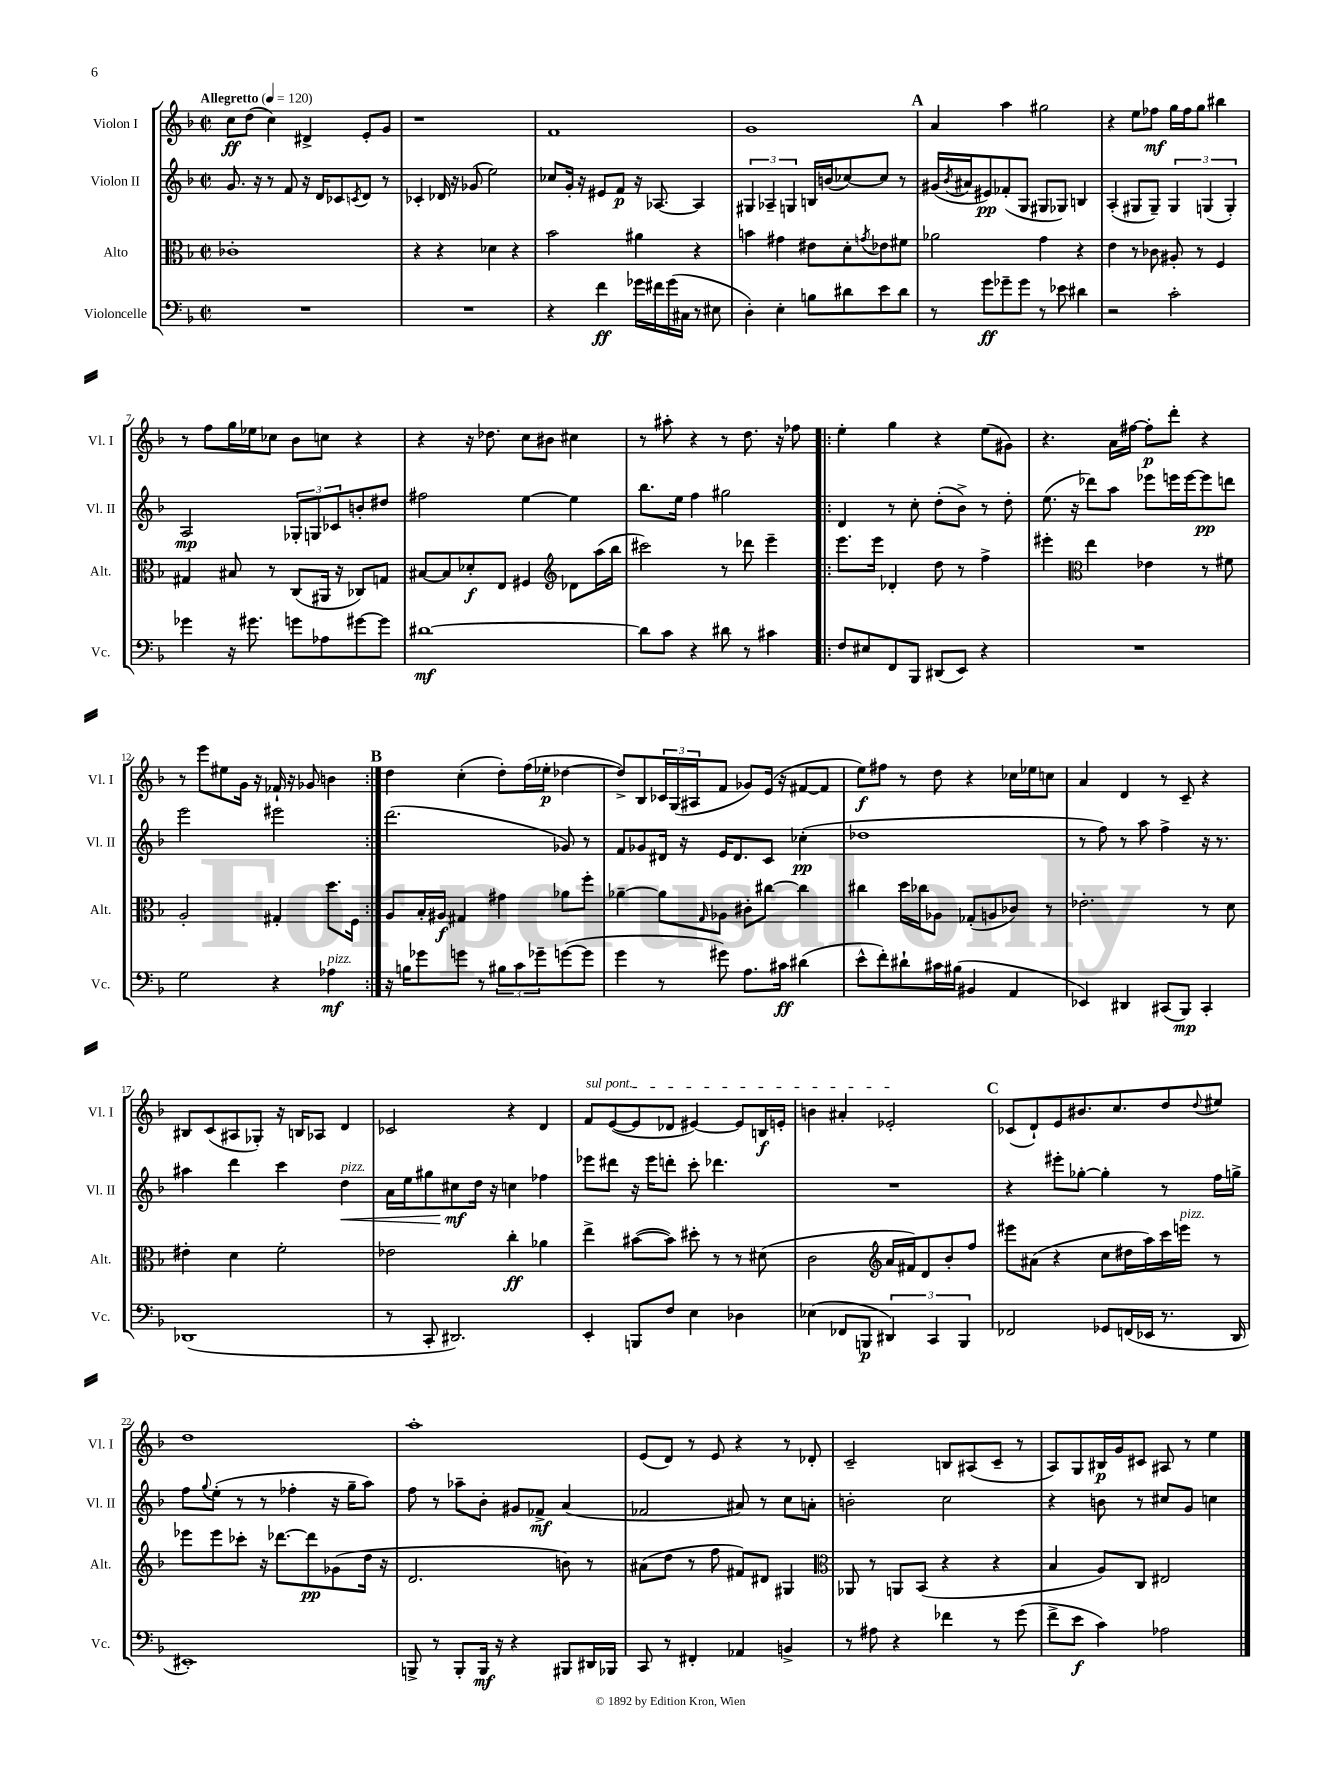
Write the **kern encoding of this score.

**kern	**dynam	**kern	**dynam	**kern	**dynam	**kern	**dynam
*part4	*part4	*part3	*part3	*part2	*part2	*part1	*part1
*staff4	*staff4	*staff3	*staff3	*staff2	*staff2	*staff1	*staff1
*I"Violoncelle	*	*I"Alto	*	*I"Violon II	*	*I"Violon I	*
*I'Vc.	*	*I'Alt.	*	*I'Vl. II	*	*I'Vl. I	*
*clefF4	*	*clefC3	*	*clefG2	*	*clefG2	*
*k[b-]	*	*k[b-]	*	*k[b-]	*	*k[b-]	*
*M2/2	*	*M2/2	*	*M2/2	*	*M2/2	*
*met(c|)	*	*met(c|)	*	*met(c|)	*	*met(c|)	*
*MM120	*	*MM120	*	*MM120	*	*MM120	*
=1	=1	=1	=1	=1	=1	=1	=1
!	!	!	!	!	!	!LO:TX:a:B:t=Allegretto	!
1r	.	1c-X'	.	8.g/	.	8cc\L	ff
.	.	.	.	.	.	(8dd\J	.
.	.	.	.	16r	.	.	.
.	.	.	.	8r	.	4cc\)	.
.	.	.	.	8f/	.	.	.
.	.	.	.	16r	.	4d#X^/	.
.	.	.	.	16d/KL	.	.	.
.	.	.	.	8c-X/	.	.	.
.	.	.	.	8qcn/	.	.	.
.	.	.	.	8d/J	.	8e'/L	.
.	.	.	.	8r	.	8g/J	.
=2	=2	=2	=2	=2	=2	=2	=2
1r	.	4r	.	4c-X'/	.	1r	.
.	.	4r	.	16d-X/	.	.	.
.	.	.	.	16r	.	.	.
.	.	.	.	(8g-X/	.	.	.
.	.	4d-X\	.	2ee\)	.	.	.
.	.	4r	.	.	.	.	.
=3	=3	=3	=3	=3	=3	=3	=3
4r	.	2b-\	.	8cc-X/L	.	1f	.
.	.	.	.	16g'/Jk	.	.	.
.	.	.	.	16r	.	.	.
4f\	ff	.	.	8e#X/L	.	.	.
.	.	.	.	8f/J	p	.	.
16g-X\LL	.	4a#X\	.	16r	.	.	.
16f#X\	.	.	.	[8.A-X/	.	.	.
(16g-\	.	.	.	.	.	.	.
16C#X\JJ	.	.	.	.	.	.	.
8r	.	4r	.	4A-/]	.	.	.
8E#X\	.	.	.	.	.	.	.
=4	=4	=4	=4	=4	=4	=4	=4
4D'\)	.	4bn\	.	6G#X/	.	1g	.
.	.	.	.	6A-X~/	.	.	.
4E'\	.	4g#X\	.	.	.	.	.
.	.	.	.	6Gn/	.	.	.
8Bn\L	.	8e#X\L	.	16Bn/LL	.	.	.
.	.	.	.	(16bn/J	.	.	.
8d#X\	.	8d'\	.	[8cc-X/)	.	.	.
.	.	8qgn/	.	.	.	.	.
8e\	.	8e-X\	.	8cc-/J]	.	.	.
8d#\J	.	8f#X\J	.	8r	.	.	.
!!LO:REH:place=s1:t=A
=5	=5	=5	=5	=5	=5	=5	=5
8r	.	2a-X\	.	(16g#X/LL	.	4a/	.
.	.	.	.	8qb-/	.	.	.
.	.	.	.	16a#X/J	.	.	.
8g\L	ff	.	.	8e#X/)	pp	.	.
8g-X~\	.	.	.	(8f-X'/	.	4aa\	.
8g-\J	.	.	.	8G/J	.	.	.
8r	.	4g\	.	8G#X/L	.	2gg#X\	.
8e-X\	.	.	.	8G-X/J)	.	.	.
4d#X\	.	4r	.	4Bn/	.	.	.
=6	=6	=6	=6	=6	=6	=6	=6
2r	.	4e\	.	(4A'/	.	4r	.
.	.	8r	.	8G#X/L	.	8ee\L	.
.	.	8c-X\	.	8G#~/J)	.	8ff-X\J	mf
2c'\	.	8A#X'/	.	6G#/	.	16gg\LL	.
.	.	.	.	.	.	16ff-\J	.
.	.	8r	.	.	.	8gg\J	.
.	.	.	.	(6Gn/	.	.	.
.	.	4F/	.	.	.	4bb#X\	.
.	.	.	.	6G'/)	.	.	.
!!LO:LB:g=z
=7	=7	=7	=7	=7	=7	=7	=7
4g-X\	.	4G#X/	.	2A/	mp	8r	.
.	.	.	.	.	.	8ff\L	.
16r	.	8B#X/	.	.	.	16gg\L	.
8.g#X\	.	.	.	.	.	16ee-X\J	.
.	.	8r	.	.	.	8cc-X\J	.
8gn\L	.	(8C/L	.	12G-X'/L	.	8b-\L	.
.	.	.	.	12Gn/	.	.	.
8A-X\	.	16AA#X/Jk	.	.	.	8ccn\J	.
.	.	.	.	12c-X/	.	.	.
.	.	16r	.	.	.	.	.
[8g#X\	.	8C-X/L)	.	8bn'/	.	4r	.
8g#\J]	.	8Gn/J	.	8dd#X/J	.	.	.
=8	=8	=8	=8	=8	=8	=8	=8
[1d#X	mf	[8B#X/L	.	2ff#X\	.	4r	.
.	.	8B#/]	.	.	.	.	.
.	.	8d-X'/	f	.	.	16r	.
.	.	.	.	.	.	8.dd-X\	.
.	.	8E/J	.	.	.	.	.
.	.	4F#X/	.	[4ee\	.	8cc\L	.
.	.	.	.	.	.	8b#X\J	.
*	*	*clefG2	*	*	*	*	*
.	.	8d-X\L	.	4ee\]	.	4cc#X\	.
.	.	(16aa\L	.	.	.	.	.
.	.	16bb-\JJ	.	.	.	.	.
=9	=9	=9	=9	=9	=9	=9	=9
8d#\L]	.	2ccc#X\)	.	8.bb-\L	.	8r	.
8c\J	.	.	.	.	.	8aa#X'\	.
.	.	.	.	16ee\Jk	.	.	.
4r	.	.	.	4ff\	.	4r	.
8d#X\	.	8r	.	2gg#X\	.	8r	.
8r	.	8ddd-X\	.	.	.	8.dd\	.
4c#X\	.	4eee~\	.	.	.	.	.
.	.	.	.	.	.	16r	.
.	.	.	.	.	.	8ff-X\	.
=10!|:	=10!|:	=10!|:	=10!|:	=10!|:	=10!|:	=10!|:	=10!|:
8F/L	.	8.eee\L	.	4d/	.	4ee'\	.
8E#X/	.	.	.	.	.	.	.
.	.	16eee\Jk	.	.	.	.	.
8FF/	.	4d-X'/	.	8r	.	4gg\	.
8BBB-/J	.	.	.	8cc'\	.	.	.
(8DD#X/L	.	8dd\	.	(8dd'\L	.	4r	.
8EE/J)	.	8r	.	8b-^\J)	.	.	.
4r	.	4ff^\	.	8r	.	(8ee\L	.
.	.	.	.	8dd'\	.	8g#X\J)	.
=11	=11	=11	=11	=11	=11	=11	=11
1r	.	4eee#X'\	.	(8.ee\	.	4.r	.
.	.	.	.	16r	.	.	.
*	*	*clefC3	*	*	*	*	*
.	.	4ee\	.	8ddd-X\L)	.	.	.
.	.	.	.	8aa\J	.	16a\LL	.
.	.	.	.	.	.	[16ff#X\JJ	.
.	.	4e-X\	.	8eee-X\L	.	8ff#'\L]	p
.	.	.	.	16eeen\L	.	8ddd'\J	.
.	.	.	.	[16eee\J	.	.	.
.	.	8r	.	8eee\]	pp	4r	.
.	.	8f#X\	.	8dddn\J	.	.	.
!!LO:LB:g=z
=12	=12	=12	=12	=12	=12	=12	=12
2G\	.	2A'/	.	2eee\	.	8r	.
.	.	.	.	.	.	8eee\L	.
.	.	.	.	.	.	8ee#X\	.
.	.	.	.	.	.	16g\Jk	.
.	.	.	.	.	.	16r	.
4r	.	4G#X'/	.	2eee#X\	.	16f-X`/	.
.	.	.	.	.	.	16r	.
.	.	.	.	.	.	8g-X/	.
!LO:TX:a:i:t=pizz.	!	!	!	!	!	!	!
4A-X\	mf	8.dd\L	.	.	.	4bn\	.
.	.	16F\Jk	.	.	.	.	.
!!LO:REH:place=s1:t=B
=13:|!	=13:|!	=13:|!	=13:|!	=13:|!	=13:|!	=13:|!	=13:|!
16r	.	8A/L	.	(2.ddd\	.	4dd\	.
16Bn\KL	.	.	.	.	.	.	.
8g-X\	.	16B-'/L	.	.	.	.	.
.	.	16A#X/JJ	f	.	.	.	.
8gn\J	.	4G#X/	.	.	.	(4cc'\	.
8r	.	.	.	.	.	.	.
12B#X\L	.	4g#X\	.	.	.	8dd'\L)	.
12c\	.	.	.	.	.	.	.
.	.	.	.	.	.	(16ff\L	.
12g-X~\	.	.	.	.	.	.	.
.	.	.	.	.	.	16ee-X'\JJ	p
([8gn\	.	8a-X\L	.	8g-X/)	.	[4dd-X\	.
8g\J]	.	8ff'\J	.	8r	.	.	.
=14	=14	=14	=14	=14	=14	=14	=14
4g\	.	[4a-X~\	.	8f/L	.	8dd-^/L])	.
.	.	.	.	8g-X/	.	8B-/	.
8r	.	8a-\L]	.	16d#X/Jk	.	24c-X/L	.
.	.	.	.	.	.	(24G/	.
.	.	.	.	16r	.	.	.
.	.	.	.	.	.	24A#X/J	.
.	.	16qqG/	.	.	.	.	.
8g#X\)	.	8A-X\J	.	16e/KL	.	8f/J	.
.	.	.	.	8.d#/	.	.	.
8.A\L	.	8c#X'\L	.	.	.	8g-X/L)	.
.	.	[8cc#X\J	.	8c/J	.	(16e/Jk	.
16c#X\Jk	ff	.	.	.	.	16r	.
(4d#X\	.	4cc#\]	.	(4cc-X'\	pp	[8f#X/L	.
.	.	.	.	.	.	8f#/J]	.
=15	=15	=15	=15	=15	=15	=15	=15
8e^^\L	.	4cc#X\	.	1dd-X	.	8ee\L)	f
8f'\)	.	.	.	.	.	8ff#X\J	.
8d#X`\	.	16dd\LL	.	.	.	8r	.
.	.	16cc-X\J	.	.	.	.	.
16c#X\L	.	8A-X\J	.	.	.	8dd\	.
(16B#X\JJ	.	.	.	.	.	.	.
4BB#X/	.	(8G-X'/L	.	.	.	4r	.
.	.	8An/	.	.	.	.	.
4AA/	.	8c-X/J)	.	.	.	16cc-X\LL	.
.	.	.	.	.	.	16ee-X\J	.
.	.	8r	.	.	.	8ccn\J	.
=16	=16	=16	=16	=16	=16	=16	=16
4EE-X/)	.	2.e-X'\	.	8r	.	4a/	.
.	.	.	.	8ff\)	.	.	.
4DD#X/	.	.	.	8r	.	4d/	.
.	.	.	.	8aa\	.	.	.
(8CC#X/L	.	.	.	4ff^\	.	8r	.
8BBB-/J)	mp	.	.	.	.	8c~/	.
4CC#'/	.	8r	.	16r	.	4r	.
.	.	.	.	8.r	.	.	.
.	.	8d\	.	.	.	.	.
!!LO:LB:g=z
=17	=17	=17	=17	=17	=17	=17	=17
(1DD-X	.	4e#X'\	.	4aa#X\	.	8B#X/L	.
.	.	.	.	.	.	(8c/	.
.	.	4d\	.	4ddd\	.	8A#X/	.
.	.	.	.	.	.	8G-X'/J)	.
.	.	2f'\	.	4ccc\	.	16r	.
.	.	.	.	.	.	16Bn/KL	.
.	.	.	.	.	.	8A-X/J	.
!	!	!	!	!LO:TX:a:i:t=pizz.	!	!	!
!	!	!	!	!	!LO:HP:b	!	!
.	.	.	.	4dd\	<	4d/	.
=18	=18	=18	=18	=18	=18	=18	=18
8r	.	2e-X\	.	16a\LL	.	2c-X/	.
.	.	.	.	16ee\J	.	.	.
8CC'/	.	.	.	8gg#X\	.	.	.
2.DD#X/)	.	.	.	8cc#X\	mf	.	.
.	.	.	.	16dd\Jk	[	.	.
.	.	.	.	16r	.	.	.
.	.	4cc'\	ff	4ccn\	.	4r	.
.	.	4a-X\	.	4ff-X\	.	4d/	.
=19	=19	=19	=19	=19	=19	=19	=19
!	!	!	!	!	!	!LO:TX:a:i:t=sul pont.	!
4EE'/	.	4ee^\	.	8eee-X\L	.	8f/L	.
.	.	.	.	8ddd#X\J	.	([8e/	.
8BBBn/L	.	([8b#X\L	.	16r	.	8e/]	.
.	.	.	.	16eee-\KL	.	.	.
8F/J	.	8b#\J])	.	8dddn'\J	.	8d-X/J	.
4E\	.	8dd#X'\	.	8ccc'\	.	[4e#X/)	.
.	.	8r	.	4.ddd-X\	.	.	.
4D-X\	.	8r	.	.	.	8e#/L]	.
.	.	(8d#X\	.	.	.	16Bn/L	f
.	.	.	.	.	.	16en'/JJ	.
=20	=20	=20	=20	=20	=20	=20	=20
(4E-X\	.	2c\	.	1r	.	4bn\	.
8FF-X/L	.	.	.	.	.	4a#X'/	.
8BBBn/J	p	.	.	.	.	.	.
*	*	*clefG2	*	*	*	*	*
6DD#X/)	.	16a/LL	.	.	.	2e-X'/	.
.	.	16f#X/J)	.	.	.	.	.
.	.	8d/	.	.	.	.	.
6CC/	.	.	.	.	.	.	.
.	.	8b-'/	.	.	.	.	.
6BBB/	.	.	.	.	.	.	.
.	.	8ff/J	.	.	.	.	.
!!LO:REH:place=s1:t=C
=21	=21	=21	=21	=21	=21	=21	=21
2FF-X/	.	8eee#X\L	.	4r	.	(8c-X/L	.
.	.	(8a#X\J	.	.	.	8d`/)	.
.	.	4r	.	8eee#X'\L	.	8e/	.
.	.	.	.	[8gg-X'\J	.	8.b#X/	.
8GG-X/L	.	8cc\L	.	4gg-'\]	.	.	.
.	.	.	.	.	.	8.cc/	.
(16FFn/L	.	16dd#X\L	.	.	.	.	.
16EE-X/JJ	.	16aa\)	.	.	.	.	.
8.r	.	16ccc\	.	8r	.	8dd/	.
!	!	!LO:TX:a:i:t=pizz.	!	!	!	!	!
.	.	16eeen\JJ	.	.	.	.	.
.	.	.	.	.	.	8qqdd/	.
.	.	8r	.	16ff\LL	.	8ee#X/J	.
16DD/	.	.	.	16ggn^\JJ	.	.	.
!!LO:LB:g=z
=22	=22	=22	=22	=22	=22	=22	=22
1EE#X')	.	8eee-X\L	.	8ff\L	.	1dd	.
.	.	.	.	8qqgg/	.	.	.
.	.	8eee-\	.	(8ee'\J	.	.	.
.	.	8ccc-X'\J	.	8r	.	.	.
.	.	16r	.	8r	.	.	.
.	.	[8.ddd-X\L	.	.	.	.	.
.	.	.	.	4ff-X'\	.	.	.
.	.	8ddd-\]	pp	.	.	.	.
.	.	(8g-X\	.	16r	.	.	.
.	.	.	.	16gg~\KL	.	.	.
.	.	16dd\Jk	.	8aa\J)	.	.	.
.	.	16r	.	.	.	.	.
=23	=23	=23	=23	=23	=23	=23	=23
8BBBn^/	.	2.d/	.	8ff\	.	1aa'	.
8r	.	.	.	8r	.	.	.
8BBB'/L	.	.	.	8aa-X~\L	.	.	.
16BBB/Jk	mf	.	.	8b-'\J	.	.	.
16r	.	.	.	.	.	.	.
4r	.	.	.	8g#X/L	.	.	.
.	.	.	.	8f-X^/J	mf	.	.
8BBB#X/L	.	8bn\)	.	(4a/	.	.	.
16DD#X/L	.	8r	.	.	.	.	.
16BBB-X/JJ	.	.	.	.	.	.	.
=24	=24	=24	=24	=24	=24	=24	=24
8CC/	.	(8a#X\L	.	2f-X/	.	(8e/L	.
8r	.	8dd\J	.	.	.	8d/J)	.
4FF#X'/	.	8r	.	.	.	8r	.
.	.	8ff\	.	.	.	8e/	.
4AA-X/	.	8f#X/L)	.	8a#X/)	.	4r	.
.	.	8d#X/J	.	8r	.	.	.
4BBn^/	.	4G#X/	.	8cc\L	.	8r	.
.	.	.	.	8an'\J	.	8d-X'/	.
=25	=25	=25	=25	=25	=25	=25	=25
*	*	*clefC3	*	*	*	*	*
8r	.	8AA-X/	.	2bn'\	.	2c~/	.
8A#X\	.	8r	.	.	.	.	.
4r	.	8AAn/L	.	.	.	.	.
.	.	(8BB-/J	.	.	.	.	.
4f-X\	.	4r	.	2cc\	.	8Bn/L	.
.	.	.	.	.	.	(8A#X/	.
8r	.	4r	.	.	.	8c~/J	.
(8g\	.	.	.	.	.	8r	.
=26	=26	=26	=26	=26	=26	=26	=26
8f^\L	.	4B-/	.	4r	.	8A/L)	.
8e\J	f	.	.	.	.	8G/	.
4c\)	.	8A/L)	.	8bn\	.	16B#X/L	p
.	.	.	.	.	.	16g/J	.
.	.	8C/J	.	8r	.	8c#X/J	.
2A-X\	.	2E#X/	.	8cc#X/L	.	8A#X/	.
.	.	.	.	8g/J	.	8r	.
.	.	.	.	4ccn\	.	4ee\	.
==	==	==	==	==	==	==	==
*-	*-	*-	*-	*-	*-	*-	*-
